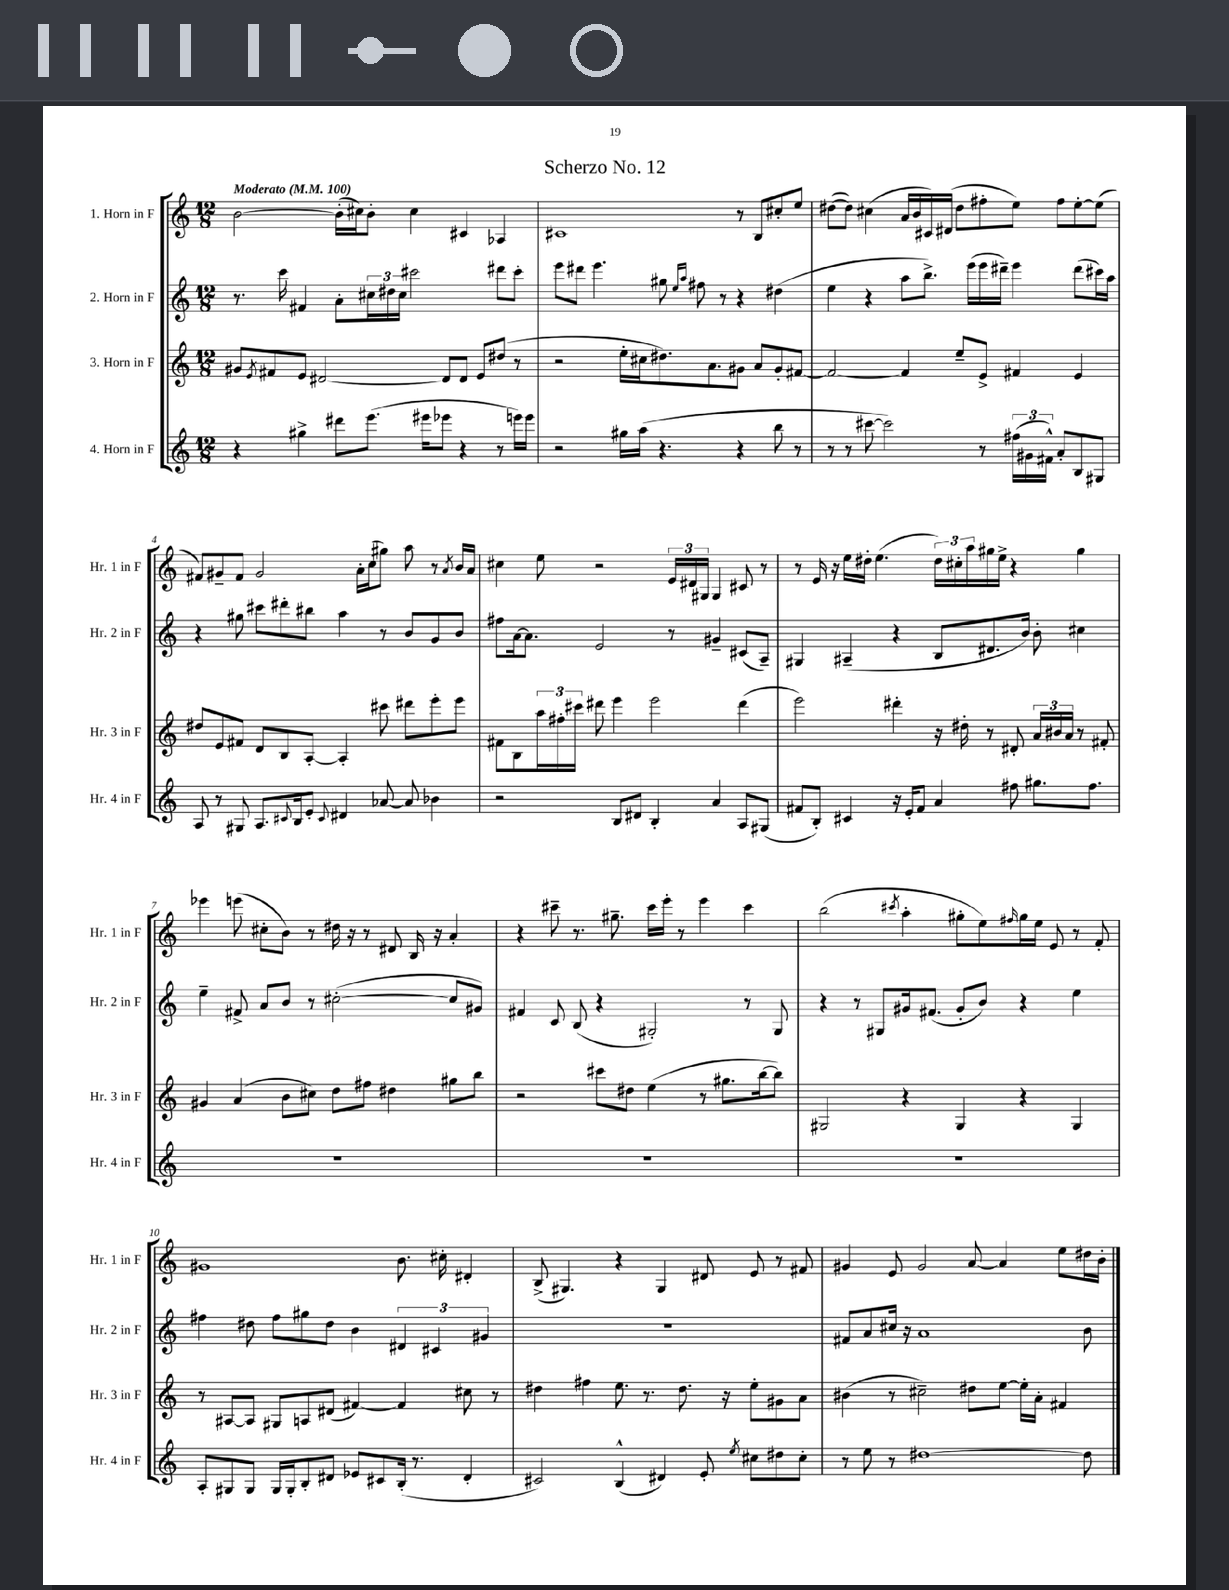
\header { title = "Scherzo No. 12" }
<<
\new StaffGroup <<
\new Staff = "s0" \with { instrumentName = "1. Horn in F" shortInstrumentName = "Hr. 1 in F" } {
    \clef treble \key c \major \numericTimeSignature \time 12/8 \tempo "Moderato" 4 = 100
    b'2~ b'16-.( cis''16) b'8-. cis''4 cis'4 aes4 |
    cis'1 r8 b8 cis''8-. e''8 |
    dis''8~( dis''8) cis''4( a'16 b'16 cis'16) dis'16( dis''8 fis''8-. e''8) fis''8 e''8~-. e''8( |
    fis'8) gis'8-- fis'8 gis'2 a'16-. c''16( gis''8) a''8 r8 \acciaccatura { a'8 } b'16 a'16 |
    cis''4 e''8 r2 \tuplet 3/2 { e'16 dis'16 gis16 } gis4 cis'8 r8 |
    r8 e'16 r16 e''16 dis''16-. e''4.( \tuplet 3/2 { dis''16) cis''16-. a''16 } gis''16 e''16-> r4 gis''4 |
    ees'''4 e'''8( cis''8-. b'8) r8 dis''16 r16 r8 dis'8 b16 r16 a'4-. |
    r4 cis'''8-- r8. gis''8.-- cis'''16 e'''16-. r8 e'''4 cis'''4 |
    b''2( \acciaccatura { cis'''8 } a''4-. gis''8-. e''8) \grace { fis''16 } gis''16 e''16 e'8 r8 f'8-. |
    gis'1 b'8. cis''16-. dis'4-. |
    b8->( gis4.) r4 gis4 dis'8 e'8 r8 fis'8 |
    gis'4 e'8 gis'2 a'8~ a'4 e''8 dis''16 b'16-. \bar "|." |
}
\new Staff = "s1" \with { instrumentName = "2. Horn in F" shortInstrumentName = "Hr. 2 in F" } {
    \clef treble \key c \major \numericTimeSignature \time 12/8
    r8. c'''16 fis'4 a'8-. \tuplet 3/2 { cis''16 dis''16 cis''16 } cis'''2 dis'''8 cis'''8-. |
    e'''8 dis'''8 e'''4. gis''8 \grace { e''16 a''16 } fis''8 r8 r4 dis''4( |
    e''4 r4 a''8 b''8.->) e'''16( e'''16 dis'''16--) e'''4 dis'''8( cis'''16) a''16 |
    r4 gis''8 cis'''8 dis'''8-. bis''8 a''4 r8 b'8 g'8 b'8 |
    fis''8 a'16~ a'8. e'2 r8 gis'4-- cis'8( a8--) |
    gis4 ais4--( r4 b8 dis'8. b'16) b'8-. cis''4 |
    e''4-- fis'8-> a'8 b'8 r8 cis''2~-.( cis''8 gis'8) |
    fis'4 c'8 b8( r4 gis2-.) r8 gis8 |
    r4 r8 gis8 gis'16 fis'8.( gis'8-. b'8) r4 e''4 |
    fis''4 dis''8 fis''8 gis''8 dis''8 b'4 \tuplet 3/2 { dis'4 cis'4 gis'4 } |
    R1. |
    fis'8 a'8 cis''16 r16 a'1 b'8 \bar "|." |
}
\new Staff = "s2" \with { instrumentName = "3. Horn in F" shortInstrumentName = "Hr. 3 in F" } {
    \clef treble \key c \major \numericTimeSignature \time 12/8
    gis'8 \acciaccatura { e'8 } fis'8 e'8 dis'2~ dis'8 dis'8 e'8 dis''8( r8 |
    r2 e''16-. cis''16 dis''8.) a'8. gis'8 a'8 gis'8-. fis'8~ |
    fis'2~ fis'4 e''8-- e'8-> fis'4 e'4 |
    dis''8 e'8 fis'8 d'8 b8 a8~-. a4-. cis'''8 dis'''8 e'''8-. e'''8 |
    fis'8 b8 \tuplet 3/2 { a''16 fis''16-. cis'''16 } dis'''8 e'''4 e'''2 dis'''4( |
    e'''2) dis'''4-. r16 dis''16-. r8 dis'8-. \tuplet 3/2 { a'16 bis'16 a'16 } r8 fis'8-. |
    gis'4 a'4( b'8 cis''8) d''8 fis''8 dis''4 gis''8 b''8 |
    r2 cis'''8 dis''8 e''4( r8 gis''8. b''16~ b''8) |
    gis2 r4 gis4 r4 gis4 |
    r8 ais8~ ais8 gis8 a8 dis'8( fis'4~) fis'4 cis''8 r8 |
    dis''4 fis''4 e''8. r8. dis''8. r16 e''8-. gis'8 a'8 |
    bis'4( r8 cis''2--) dis''8 e''8~ e''16-. a'16-. fis'4 \bar "|." |
}
\new Staff = "s3" \with { instrumentName = "4. Horn in F" shortInstrumentName = "Hr. 4 in F" } {
    \clef treble \key c \major \numericTimeSignature \time 12/8
    r4 gis''4-> dis'''8 e'''8.( eis'''16 ees'''8 r4 r8 e'''16) e'''16 |
    r2 gis''16 a''16( r4. r4 b''8 r8 |
    r8 r8 cis'''8~ cis'''2) r8 \tuplet 3/2 { fis''16( gis'16 fis'16-^) } a'8-. b8 gis8 |
    a8 r8 gis8 a8. \appoggiatura { cis'8 } b16 e'8-. \appoggiatura { cis'8 } dis'4 aes'8~ aes'8 bes'4 |
    r2 b8 dis'8 b4-. a'4 a8 gis8( |
    fis'8 b8-.) cis'4 r16 e'16-. fis'8 a'4 fis''8 gis''8. fis''8. |
    R1. |
    R1. |
    R1. |
    a8-. gis8 gis8 gis16 gis16-. b8-. dis'8 ees'8 cis'8 b16-.( r8. dis'4-. |
    cis'2) b4-^( dis'4) e'8-. \acciaccatura { e''8 } cis''8 dis''8 cis''8-. |
    r8 e''8 r8 dis''1~ dis''8 \bar "|." |
}
>>
>>
